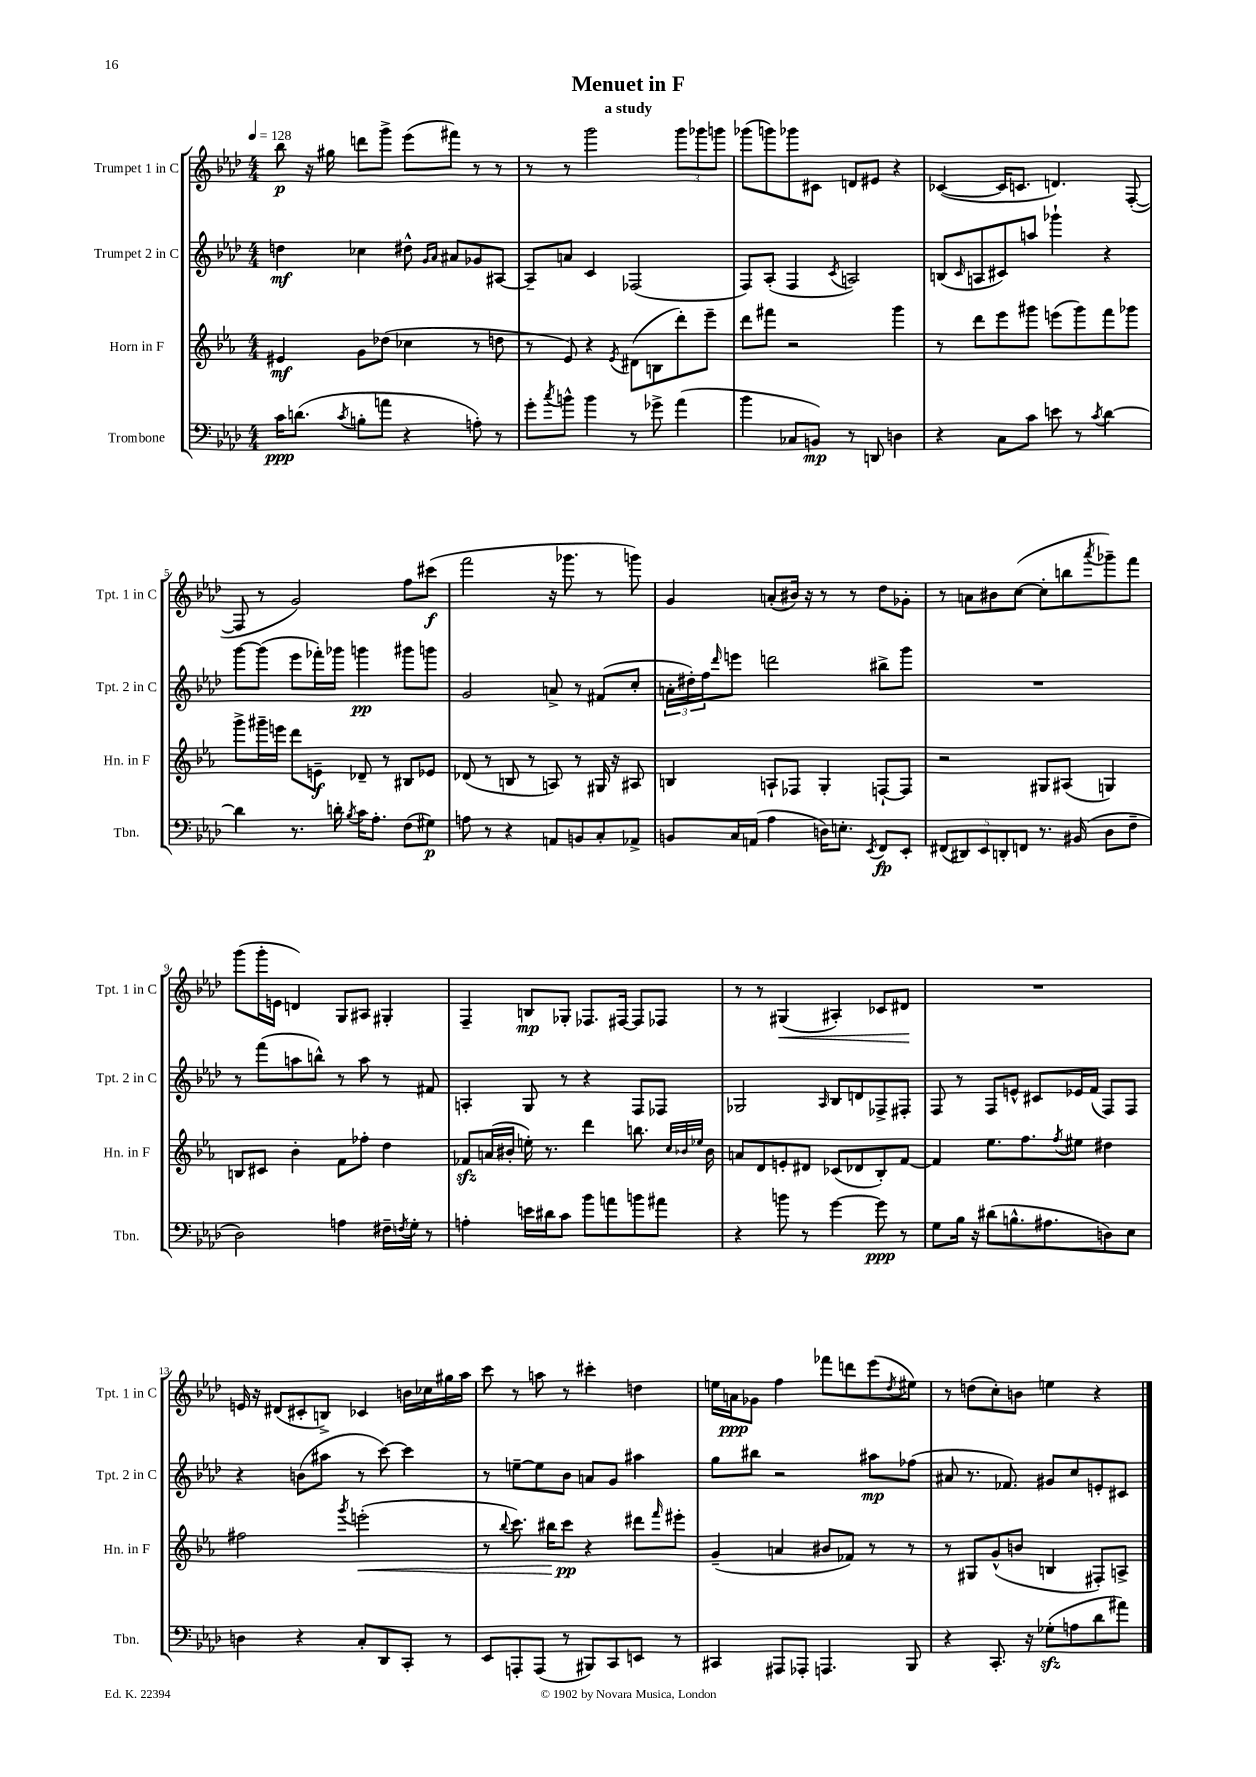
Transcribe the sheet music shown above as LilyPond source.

\header { title = "Menuet in F" subtitle = "a study" }
<<
\new StaffGroup <<
\new Staff = "s0" \with { instrumentName = "Trumpet 1 in C" shortInstrumentName = "Tpt. 1 in C" } {
    \clef treble \key aes \major \numericTimeSignature \time 4/4 \tempo 4 = 128
    bes''8\p r16 gis''16 d'''8 g'''8-> ees'''8( fis'''8) r8 r8 |
    r8 r8 g'''2 \tuplet 3/2 { g'''8 ges'''8 g'''8 } |
    ges'''8( g'''8) ges'''8 cis'8 d'8 eis'8 r4 |
    ces'4~( ces'16 c'8. d'4.) f8~-.( |
    f8 r8 g'2) f''8 cis'''8\f( |
    f'''2 r16 ges'''8. r8 g'''8) |
    g'4 a'8-.( bis'16) r16 r8 r8 des''8 ges'8-. |
    r8 a'8 bis'8 c''8~( c''8-. b''8 \acciaccatura { aes'''8 } ges'''8--) f'''8 |
    g'''8( g'''16-. e'16 d'4) g8 ais8 gis4-. |
    f4-- b8\mp ges8-. fes8. fis16~ fis8 fes8 |
    r8 r8 gis4\<( ais4-.) ces'8 dis'8\! |
    R1 |
    e'16 r16 dis'8( cis'8-. b8->) ces'4 b'16 ces''16 gis''16 aes''16 |
    c'''8 r8 a''8 r8 cis'''4-. d''4 |
    e''16 a'16\ppp ges'8 f''4 fes'''8 d'''8 ees'''8( \acciaccatura { des''8 } eis''8) |
    r8 d''8( c''8-.) b'8 e''4 r4 \bar "|." |
}
\new Staff = "s1" \with { instrumentName = "Trumpet 2 in C" shortInstrumentName = "Tpt. 2 in C" } {
    \clef treble \key aes \major \numericTimeSignature \time 4/4
    d''4\mf ces''4 dis''8-^ \grace { g'16 aes'16 } ais'8 ges'8 ais8~ |
    ais8-- a'8 c'4 fes2( |
    f8) aes8-.( f4 \acciaccatura { c'8 } a2) |
    b8( \grace { c'16 } a8 cis'8) a''8 ges'''4-! r4 |
    g'''8~ g'''8( ees'''8 fes'''16-.) ges'''16 g'''4\pp gis'''8 g'''8 |
    g'2 a'8-> r8 fis'8( c''8-. |
    \tuplet 3/2 { a'16-. dis''16-.) f''16 } \grace { des'''16 } e'''8 d'''2 bis''8-> g'''8 |
    R1 |
    r8 f'''8( a''8 b''8-^) r8 a''8 r8 fis'8 |
    a4-. g8 r8 r4 f8 fes8 |
    ges2 \grace { aes16 } bes8 d'8 fes8-> fis8-. |
    f8 r8 f8 e'8-^ cis'8 ees'16 f'16( f8) f8 |
    r4 b'8( ais''8 r8 c'''8~) c'''4 |
    r8 e''8~-- e''8 bes'8 a'8 g'8 ais''4 |
    g''8 bis''8 r2 ais''8\mp fes''8( |
    ais'8 r8. fes'8.) gis'8 c''8 e'8-. cis'8 \bar "|." |
}
\new Staff = "s2" \with { instrumentName = "Horn in F" shortInstrumentName = "Hn. in F" } {
    \clef treble \key ees \major \numericTimeSignature \time 4/4
    eis'4\mf g'8 des''8( ces''4 r8 d''8 |
    r8 ees'8) r4 \acciaccatura { ees'8 } dis'8( b8 d'''8-.) ees'''8-- |
    d'''8 fis'''8 r2 g'''4 |
    r8 d'''8 ees'''8 gis'''8 e'''8( gis'''8) f'''8 ges'''8 |
    g'''8-> gis'''16-- e'''16 d'''8 e'8--\f des'8-- r8 bis8 ees'8 |
    des'8( r8 b8 r8 a8) r8 gis16 r16 ais8 |
    b4 a8-! fes8 g4-. f8~-! f8 |
    r2 gis8 ais8( g4) |
    b8 cis'8 bes'4-. f'8 fes''8-. d''4 |
    fes'8\sfz a'16( bis'16-. e''16-.) r8. d'''4 b''8. \grace { c''32 bes'32 ees''32 } bes'16 |
    a'8 d'8 e'8-. dis'8 ces'8( des'8 bes8-.) f'8~ |
    f'4 ees''8. f''8. \acciaccatura { f''8 } eis''8 dis''4 |
    fis''2 \acciaccatura { g'''8 } e'''2-.\<( |
    r8 \appoggiatura { bes''8 } c'''8.) bis''16 c'''8\pp\! r4 dis'''8 \grace { f'''16 } eis'''8-. |
    g'4--( a'4 bis'8 fes'8) r8 r8 |
    r8 gis8 g'8-^( b'8 b4 fis8-.) a8-> \bar "|." |
}
\new Staff = "s3" \with { instrumentName = "Trombone" shortInstrumentName = "Tbn." } {
    \clef bass \key aes \major \numericTimeSignature \time 4/4
    c'16\ppp d'8.( \acciaccatura { c'8 } b8-. a'8 r4 a8-.) r8 |
    g'8-. \acciaccatura { c''8 } b'8-^ b'4 r8 ges'8-> aes'4( |
    bes'4 ces8 b,8\mp) r8 d,8 d4 |
    r4 c8 c'8 e'8 r8 \acciaccatura { c'8 } des'4~ |
    des'4 r8. d'16-. \acciaccatura { bes8 } c'16 aes8.-. f8( gis8\p) |
    a8 r8 r4 a,8 b,8 c8-. aes,8-> |
    b,8 c16 a,16( aes4 d16) e8.-. \acciaccatura { ees,8 } f,8\fp ees,8-. |
    \tuplet 5/4 { fis,8( dis,8) ees,8 d,8-. f,8 } r8. bis,16( des8 f8-- |
    des2) a4 fis16-- \acciaccatura { f8 } g16-. r8 |
    a4-. e'16 dis'16 c'8 bes'8 a'8 b'8 ais'8 |
    r4 b'8 r8 g'4~ g'8\ppp r8 |
    g8 bes16 r16 dis'8( b8.-^ ais8. d8) ees8 |
    d4 r4 c8-. des,8 c,8-. r8 |
    ees,8 a,,8-. a,,8( r8 bis,,8) c,8 e,8 r8 |
    cis,4 ais,,8 aes,,8-. a,,4. bes,,8 |
    r4 c,8.-. r16 ges8-.\sfz( a8 des'8 ais'8) \bar "|." |
}
>>
>>
